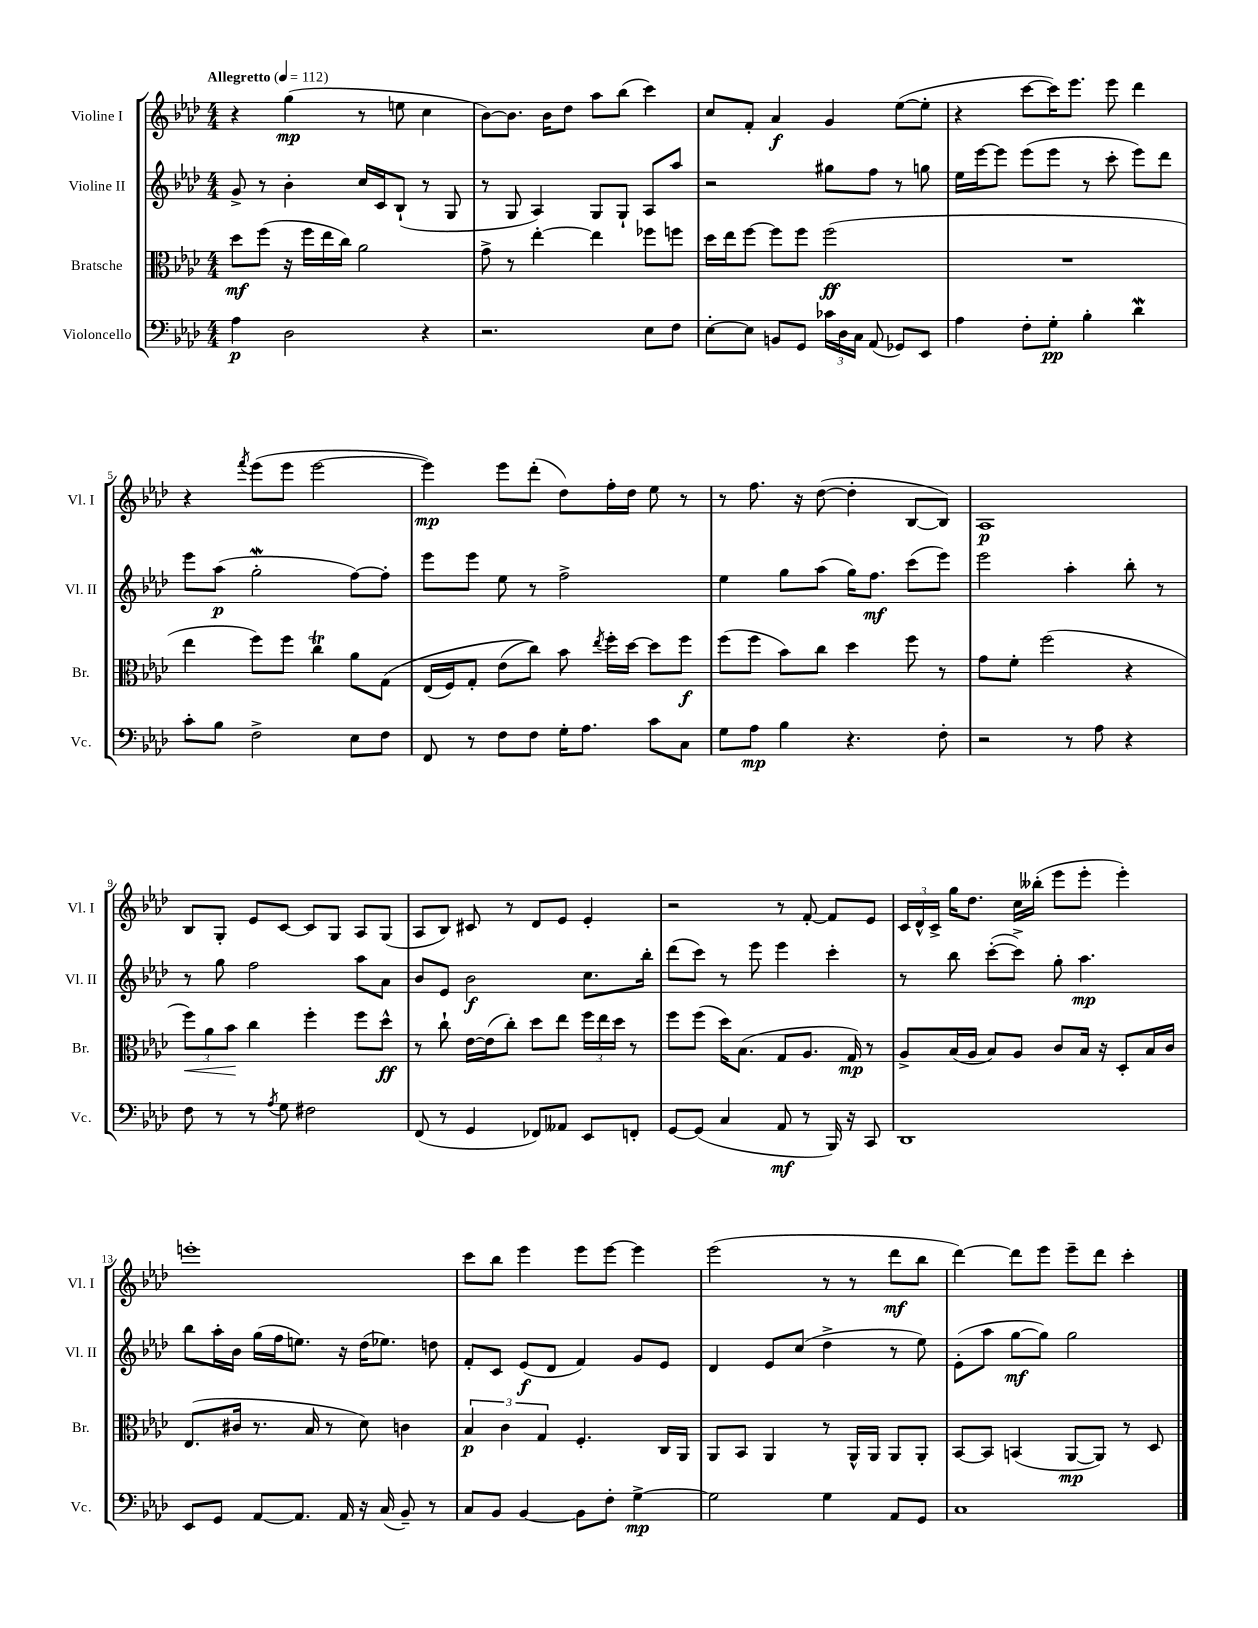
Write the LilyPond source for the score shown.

<<
\new StaffGroup <<
\new Staff = "s0" \with { instrumentName = "Violine I" shortInstrumentName = "Vl. I" } {
    \clef treble \key aes \major \numericTimeSignature \time 4/4 \tempo "Allegretto" 4 = 112
    \autoBeamOff r4 g''4\mp( r8 e''8 c''4 |
    bes'8[~) bes'8.] bes'16[ des''8] aes''8[ bes''8]( c'''4) |
    c''8[ f'8]-. aes'4\f g'4 ees''8[~( ees''8]-. |
    r4 c'''8[~ c'''16) ees'''8.] ees'''8 des'''4 |
    r4 \acciaccatura { f'''8 } ees'''8[( ees'''8] ees'''2~ |
    ees'''4\mp) ees'''8[ des'''8]-.( des''8[) f''16-. des''16] ees''8 r8 |
    r8 f''8. r16 des''8~( des''4-. bes8[~ bes8]) |
    aes1\p |
    bes8[ g8]-. ees'8[ c'8]~ c'8[ g8] aes8[ g8]( |
    aes8[ bes8]) cis'8 r8 des'8[ ees'8] ees'4-. |
    r2 r8 f'8~-. f'8[ ees'8] |
    \tuplet 3/2 { c'16[ des'16-^ c'16]-> } g''16[ des''8.] c''16[ beses''16]-.( ees'''8[ ees'''8]-. ees'''4-.) |
    e'''1-. |
    c'''8[ bes''8] ees'''4 ees'''8[ ees'''8]~ ees'''4 |
    ees'''2( r8 r8 des'''8[\mf bes''8] |
    des'''4~) des'''8[ ees'''8] ees'''8[-- des'''8] c'''4-. \bar "|." |
}
\new Staff = "s1" \with { instrumentName = "Violine II" shortInstrumentName = "Vl. II" } {
    \clef treble \key aes \major \numericTimeSignature \time 4/4
    \autoBeamOff g'8-> r8 bes'4-. c''16[ c'16 bes8]-!( r8 g8 |
    r8 g8 aes4) g8[ g8]-! aes8[ aes''8] |
    r2 gis''8[ f''8] r8 g''8 |
    ees''16[ ees'''16~ ees'''8] ees'''8[( ees'''8] r8 c'''8-. ees'''8[) des'''8] |
    ees'''8[ aes''8]\p( g''2-.\mordent f''8[~) f''8]-. |
    ees'''8[ ees'''8] ees''8 r8 f''2-> |
    ees''4 g''8[ aes''8]( g''16[) f''8.]\mf c'''8[( ees'''8]) |
    ees'''2 aes''4-. bes''8-. r8 |
    r8 g''8 f''2 aes''8[ aes'8] |
    bes'8[ ees'8] bes'2\f c''8.[ bes''16]-. |
    des'''8[( c'''8]) r8 ees'''8 ees'''4 c'''4-. |
    r8 bes''8 c'''8[~-.( c'''8]->) g''8-. aes''4.\mp |
    bes''8[ aes''16-. bes'16] g''16[( f''16 e''8.]) r16 des''16[( ees''8.]) d''8 |
    f'8[-. c'8] ees'8[\f( des'8] f'4) g'8[ ees'8] |
    des'4 ees'8[ c''8]( des''4-> r8 ees''8) |
    ees'8[-.( aes''8] g''8[~\mf g''8]) g''2 \bar "|." |
}
\new Staff = "s2" \with { instrumentName = "Bratsche" shortInstrumentName = "Br." } {
    \clef alto \key aes \major \numericTimeSignature \time 4/4
    \autoBeamOff des''8[\mf f''8]( r16 f''16[ ees''16 c''16]) aes'2 |
    g'8-> r8 ees''4~-. ees''4 fes''8[ f''8] |
    des''16[ ees''16 f''8]~ f''8[ f''8] f''2\ff( |
    R1 |
    ees''4 f''8[) f''8] c''4\trill aes'8[ g8]\( |
    ees16[( f16) g8]-. ees'8[( c''8])\) bes'8 \acciaccatura { ees''8 } f''16[-. des''16]~ des''8[ f''8]\f |
    f''8[( f''8] bes'8[) c''8] des''4 f''8 r8 |
    g'8[ f'8]-. f''2( r4 |
    \tuplet 3/2 { f''8[\<) aes'8 bes'8]\! } c''4 f''4-. f''8[ des''8]-^\ff |
    r8 c''8-! ees'16[~ ees'16( c''8]-.) des''8[ ees''8] \tuplet 3/2 { f''16[ ees''16 des''16] } r8 |
    f''8[ f''8]( des''16[) bes8.]( g8[ aes8.] g16\mp) r8 |
    aes8[-> bes16( aes16] bes8[) aes8] c'8[ bes16] r16 des8[-. bes16 c'16] |
    ees8.[( cis'16] r8. bes16 r8 des'8) c'4 |
    \tuplet 3/2 { bes4\p c'4 g4 } f4.-. c16[ aes,16] |
    aes,8[ bes,8] aes,4 r8 aes,16[-^ aes,16] aes,8[ aes,8]-. |
    bes,8[~ bes,8] b,4( aes,8[~\mp aes,8]) r8 des8 \bar "|." |
}
\new Staff = "s3" \with { instrumentName = "Violoncello" shortInstrumentName = "Vc." } {
    \clef bass \key aes \major \numericTimeSignature \time 4/4
    \autoBeamOff aes4\p des2 r4 |
    r2. ees8[ f8] |
    ees8[~-. ees8] b,8[ g,8] \tuplet 3/2 { ces'16[ des16 c16] } aes,8( ges,8[) ees,8] |
    aes4 f8[-. g8]-.\pp bes4-. des'4\mordent |
    c'8[-. bes8] f2-> ees8[ f8] |
    f,8 r8 f8[ f8] g16[-. aes8.] c'8[ c8] |
    g8[ aes8]\mp bes4 r4. f8-. |
    r2 r8 aes8 r4 |
    f8 r8 r8 \acciaccatura { aes8 } g8 fis2 |
    f,8( r8 g,4 fes,8[) aeses,8] ees,8[ f,8]-. |
    g,8[~ g,8]( c4 aes,8\mf r8 bes,,16) r16 c,8 |
    des,1 |
    ees,8[ g,8] aes,8[~ aes,8.] aes,16 r16 c16( bes,8--) r8 |
    c8[ bes,8] bes,4~ bes,8[ f8]-. g4~->\mp |
    g2 g4 aes,8[ g,8] |
    c1 \bar "|." |
}
>>
>>
